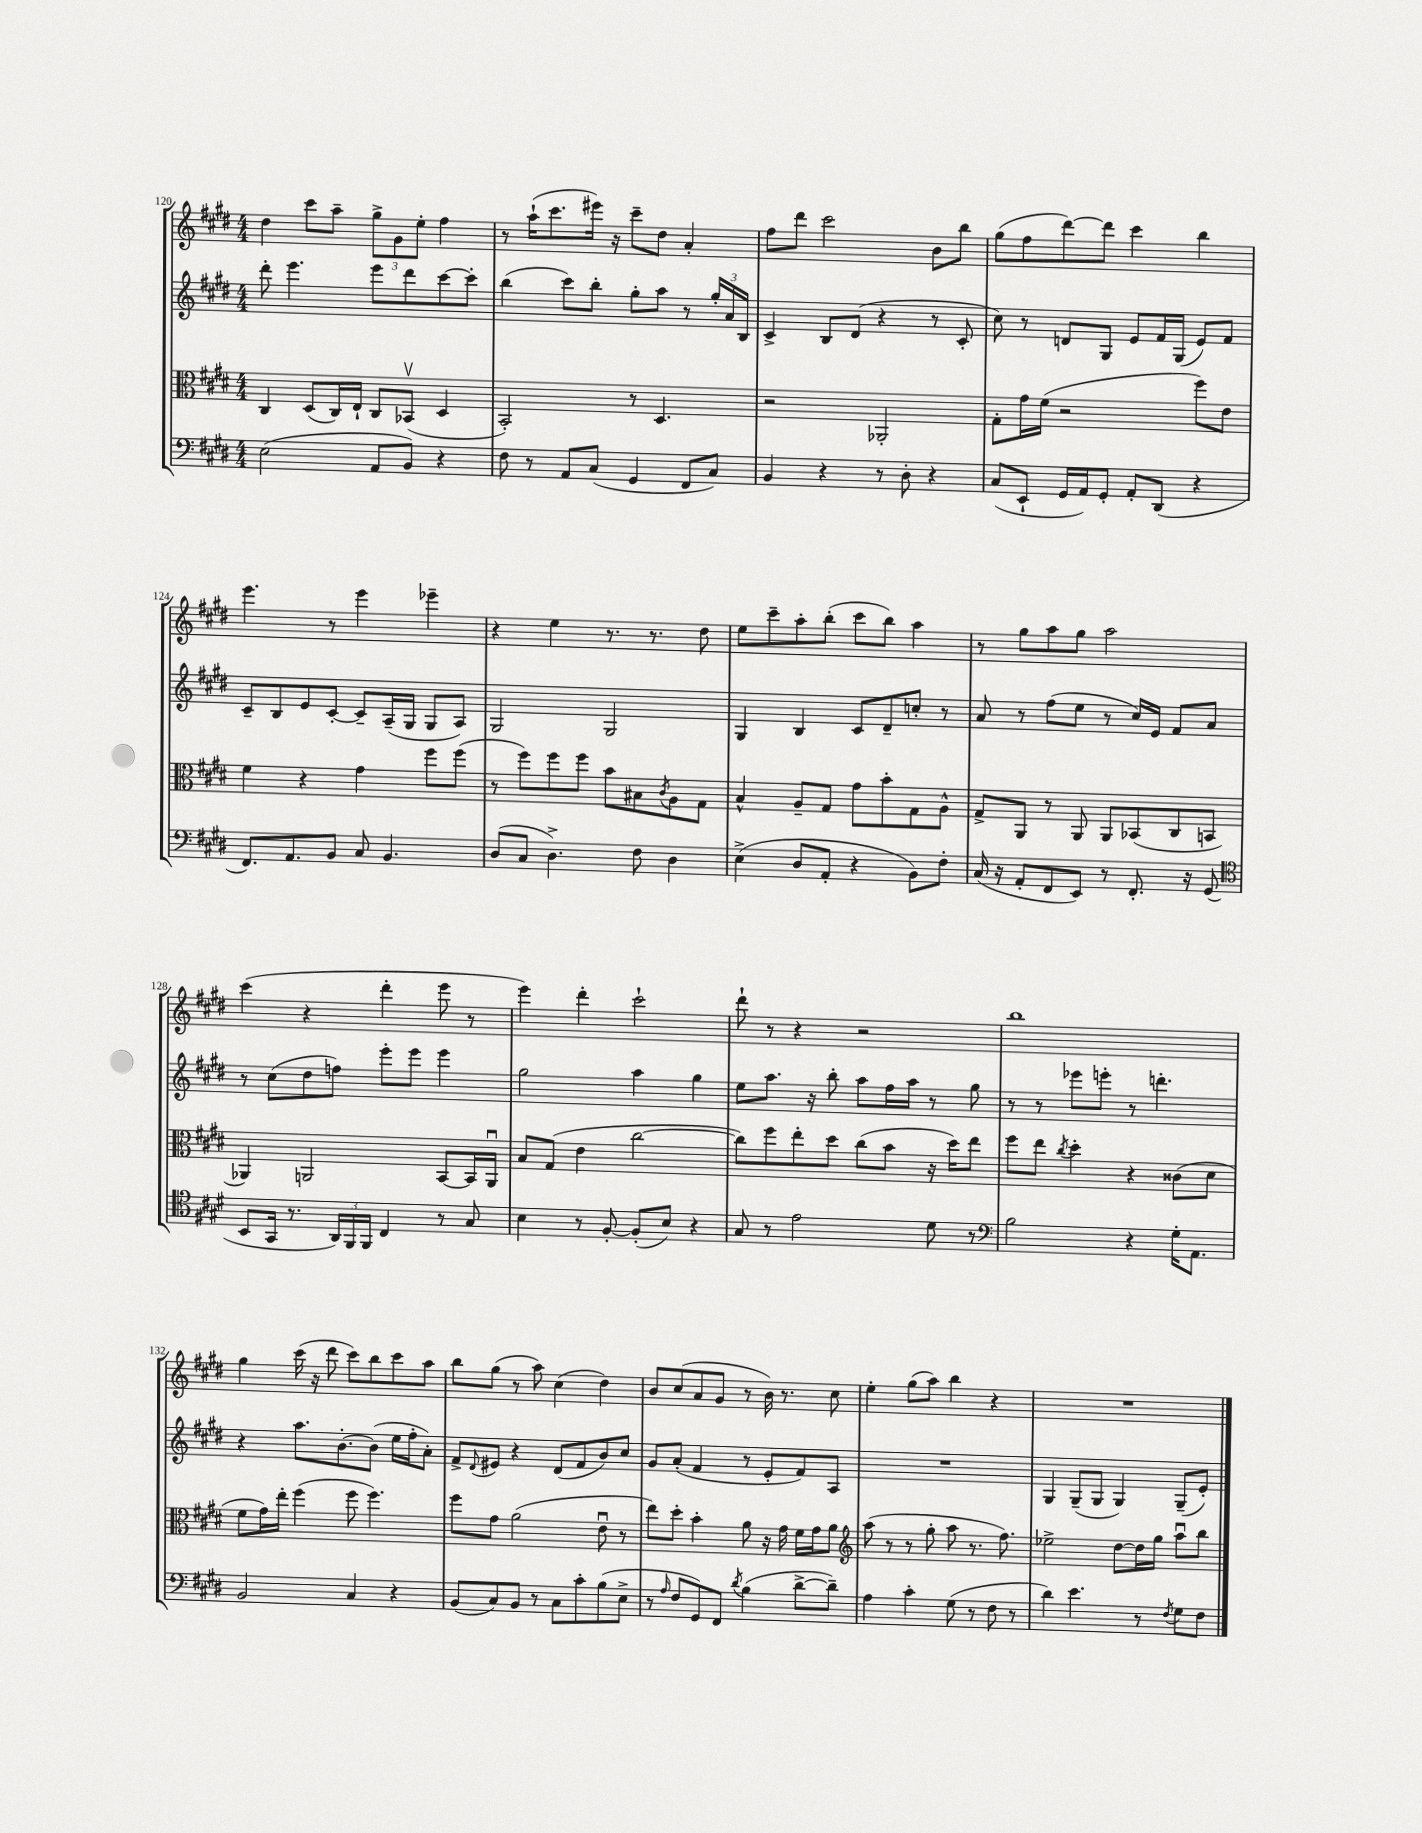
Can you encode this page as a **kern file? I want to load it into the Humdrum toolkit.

**kern	**kern	**kern	**kern
*staff4	*staff3	*staff2	*staff1
*clefF4	*clefC3	*clefG2	*clefG2
*k[f#c#g#d#]	*k[f#c#g#d#]	*k[f#c#g#d#]	*k[f#c#g#d#]
*M4/4	*M4/4	*M4/4	*M4/4
(2E\	4C#/	8ddd#'\	4dd#\
.	.	4.eee\	.
.	(8D#/L	.	8ccc#\L
.	16C#/L)	.	8aa~\J
.	16E`/JJ	.	.
8AA/L	8C#/L	8eee\L	12gg#^\L
.	.	.	12g#\
8BB/J)	(8BB-v/J	8ddd#\	.
.	.	.	12ee'\J
4r	4D#/	[8ccc#\	4ff#\
.	.	8ccc#'\]J	.
=	=	=	=
8F#\	2BB'/)	(4bb\	8r
8r	.	.	(16aa`\LK
.	.	.	8.ccc#\
8AA/L	.	8ccc#\L)	.
(8C#/J	.	8bb'\J	16eee#\Jk)
.	.	.	16r
4GG#/	8r	8gg#'\L	8ccc#~\L
.	4.D#/	8aa\J	8dd#\J
8FF#/L	.	8r	4a'/
8C#/J)	.	24gg#'/LL	.
.	.	24a/	.
.	.	24B/JJ	.
=	=	=	=
4BB/	2r	4c#^/	8ff#\L
.	.	.	8ddd#\J
4r	.	8B/L	2ccc#\
.	.	(8d#/J	.
8r	2AA-'/	4r	.
8D#'\	.	.	.
4r	.	8r	8b\L
.	.	8c#'/	8bb\J
=	=	=	=
(8C#/L	8G#'\L	8cc#\)	(8gg#\L
8EE`/J	16g#\L	8r	8ff#\
.	(16f#\JJ	.	.
16GG#/LL	2r	8d/L	[8ddd#\)
16AA/J)	.	.	.
8GG#'/J	.	8G#/J	8ddd#\]J
8AA'/L	.	8e/L	4ccc#\
(8DD#/J	.	16f#/L	.
.	.	(16G#/JJ	.
4r	8ff#\L)	8e/L)	4bb\
.	8e\J	8f#/J	.
=	=	=	=
8.FF#/L)	4f#\	8c#~/L	4.eee\
.	.	8B/	.
8.AA/	.	.	.
.	4r	8e/	.
8BB/J	.	[8c#'/J	8r
8C#/	4g#\	8c#~/]L	4eee\
4.BB/	.	(16A~/L	.
.	.	16G#/JJ	.
.	8ff#\L	8G#/L	4eee-~\
.	(8ff#\J	8A/J)	.
=	=	=	=
(8D#/L	8r	2G#/	4r
8C#/J	8ff#\L)	.	.
4.D#^\)	8ff#\	.	4ee\
.	8ff#\J	.	.
.	8b\L	2G#/	8.r
8F#\	8B#\	.	.
.	.	.	8.r
.	8qc#/	.	.
4D#\	8A\	.	.
.	8G#\J	.	8dd#\
=	=	=	=
(4E^\	4B^^/	4G#/	8ee\L
.	.	.	8ccc#~\
8D#/L	8A~/L	4B/	8aa'\
8AA'/J	8G#/J	.	(8bb'\J
4r	8g#\L	8c#/L	8ccc#\L
.	8b'\	8d#~/	8bb\J)
8BB\L)	8G#\	8cc'/J	4aa\
8F#'\J	8A^^\J	8r	.
=	=	=	=
(16C#/	8G#^/L	8a/	8r
16r	.	.	.
8AA'/L	8AA/J	8r	8gg#\L
8FF#/	8r	(8ff#\L	8aa\
8EE/J)	8AA/	8ee\J	8gg#\J
8r	8AA/L	8r	2aa\
8.FF#'/	(8BB-/	16cc#/LL)	.
.	.	16e/JJ	.
.	8C#/	8f#/L	.
16r	.	.	.
(8GG#/	8BB/J	8a/J	.
=	=	=	=
*clefC4	*	*	*
8BB/L	4AA-/)	8r	(4ccc#\
16GG#/Jk	.	(8cc#\L	.
8.r	.	.	.
.	2AA/	8dd#\	4r
24AA/LL)	.	8ff\J)	.
24FF#/	.	.	.
24FF#/JJ	.	.	.
4C#/	.	8eee'\L	4ddd#'\
.	.	8eee\J	.
8r	[8BB/L	4eee\	8eee\
8G#/	16BB/]L	.	8r
.	16AAu/JJ	.	.
=	=	=	=
4B\	8B/L	2gg#\	4eee\)
.	(8G#/J	.	.
8r	4e\	.	4ddd#'\
[8F#'/	.	.	.
(8F#'/]L	[2cc#\	4aa\	2ccc#`\
8B/J)	.	.	.
4r	.	4gg#\	.
=	=	=	=
8G#/	8cc#\]L)	8ee\L	8ddd#`\
8r	8ff#\	8.aa\J	8r
2e\	8ee'\	.	4r
.	.	16r	.
.	8dd#\J	8bb'\	.
.	(8cc#\L	8aa\L	2r
.	8b\J	16ff#\L	.
.	.	16aa\JJ	.
8d#\	16r	8r	.
.	16dd#\LK)	.	.
8r	8ee\J	8gg#\	.
=	=	=	=
*clefF4	*	*	*
2B\	8ff#\L	8r	1bb
.	8ee\J	8r	.
.	8qcc#/	.	.
.	4dd#'\	8eee-\L	.
.	.	8eee'\J	.
4r	4r	8r	.
.	.	4.ddd'\	.
16G#'\LK	(8c##\L	.	.
8.AA\J	.	.	.
.	8d#\J	.	.
=	=	=	=
2BB/	8f#\L	4r	4gg#\
.	16g#\L)	.	.
.	16ee'\JJ	.	.
.	(4ff#\	8.aa\L	(16ccc#\
.	.	.	16r
.	.	.	8ddd#\
.	.	[8.b'\	.
4C#/	8ff#\	.	8ccc#\L)
.	4.ff#\)	(8b\]J	8bb\
4r	.	16ee\LL	8ccc#\
.	.	16ff#'\J	.
.	.	8a'\J)	8aa\J
=	=	=	=
(8BB/L	8ff#\L	8f#^/L	8bb\L
.	.	8qqd#/	.
8C#/)	8g#\J	8e#/J	(8gg#\J
8BB/J	(2a\	4r	8r
8r	.	.	8aa\)
8C#\L	.	(8d#/L	(4cc#\
8c#'\	.	8f#/	.
(8B\	8eu\	8b/)	4dd#\)
8E^\J	8r	8cc#/J	.
=	=	=	=
8r	8ee\L)	8g#/L	8b/L
16qqA/	.	.	.
8F#/L	8dd#'\J	(8a'/J	(8cc#/
8GG#/)	4b'\	4f#/	8a/
8FF#/J	.	.	8g#/J
8qd#/	.	.	.
(4B\	8a\	8r	8r
.	16r	8e'/L	16b\)
.	16g#\	.	8.r
[8d#^\L	16f#\LL	8f#/)	.
.	16g#\J	.	.
8d#~\]J)	8a\J	8A/J	8cc#\
=	=	=	=
*	*clefG2	*	*
4A\	(8aa\	1r	4ee'\
.	8r	.	.
4c#'\	8r	.	(8gg#\L
.	8gg#'\	.	8aa\J)
(8G#\	8aa\	.	4bb\
8r	8.r	.	.
8F#\	.	.	4r
.	8.ff#\)	.	.
8r	.	.	.
=	=	=	=
4d#\)	2ee-^\	4G#/	1r
4.e\	.	(8G#~/L	.
.	.	8G#/J	.
.	[8dd#\L	4G#/)	.
8r	16dd#\]L	.	.
.	16gg#\JJ	.	.
8qF#/	.	.	.
8G#\L	8aau\L	(8G#~/L	.
8F#\J	8bb\J	8e'/J)	.
==	==	==	==
*-	*-	*-	*-
